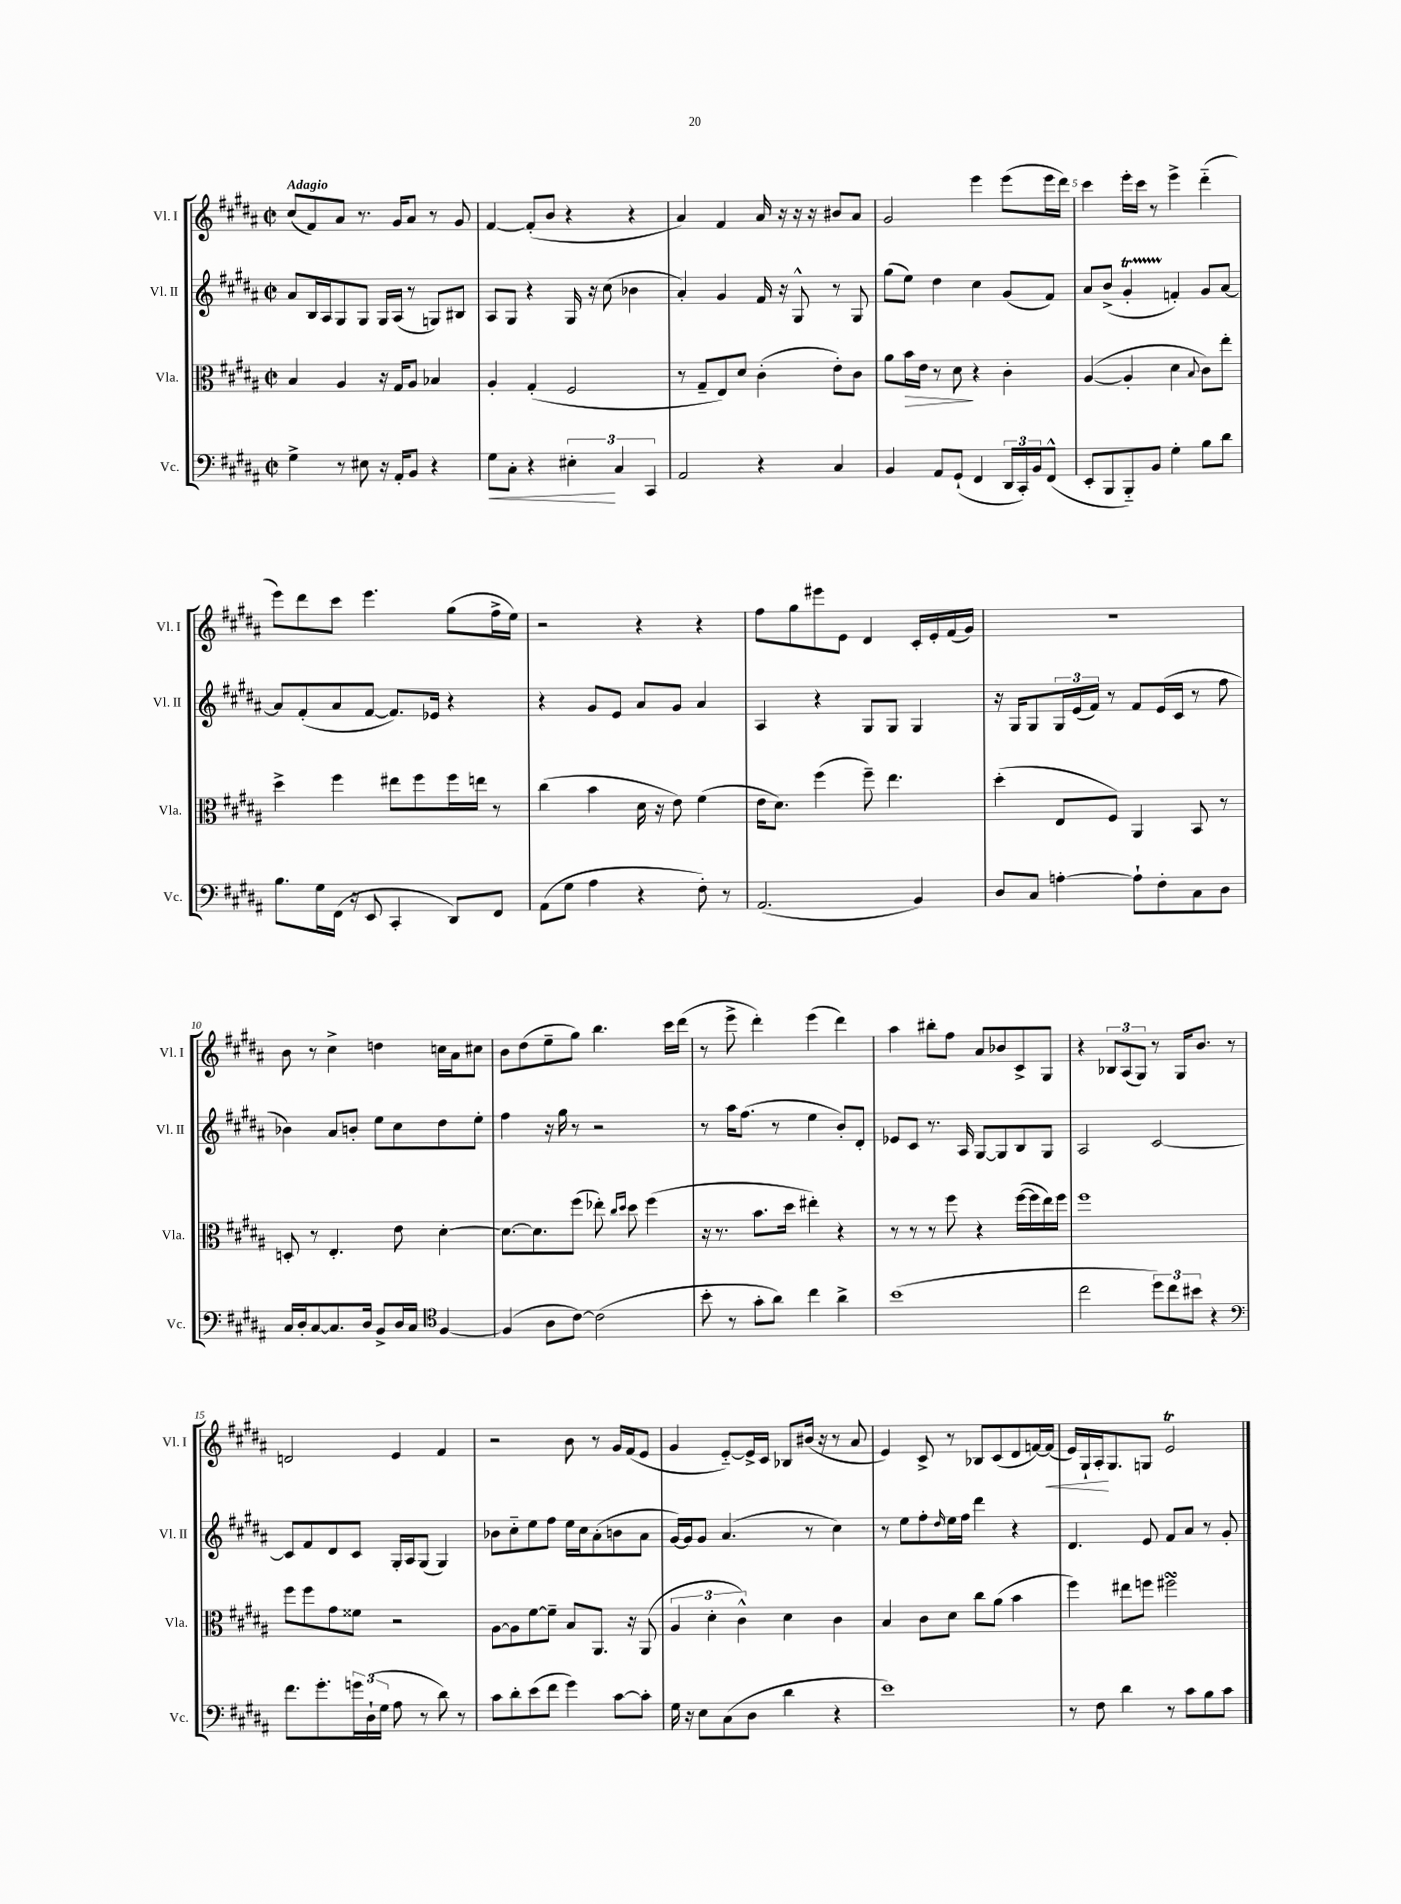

**kern	**dynam	**kern	**dynam	**kern	**kern	**dynam
*part4	*part4	*part3	*part3	*part2	*part1	*part1
*staff4	*staff4	*staff3	*staff3	*staff2	*staff1	*staff1
*I"Vc.	*	*I"Vla.	*	*I"Vl. II	*I"Vl. I	*
*I'Vc.	*	*I'Vla.	*	*I'Vl. II	*I'Vl. I	*
*clefF4	*	*clefC3	*	*clefG2	*clefG2	*
*k[f#c#g#d#a#]	*	*k[f#c#g#d#a#]	*	*k[f#c#g#d#a#]	*k[f#c#g#d#a#]	*
*M2/2	*	*M2/2	*	*M2/2	*M2/2	*
*met(c|)	*	*met(c|)	*	*met(c|)	*met(c|)	*
=1	=1	=1	=1	=1	=1	=1
!	!	!	!	!	!LO:TX:a:B:t=Adagio	!
4G#^\	.	4B/	.	8a#/L	(8cc#/L	.
.	.	.	.	16B/L	8f#/)	.
.	.	.	.	16A#/J	.	.
8r	.	4A#/	.	8G#/	8a#/J	.
8E#X\	.	.	.	8G#/J	8.r	.
16r	.	16r	.	16G#/LL	.	.
16AA#'/KL	.	16G#/KL	.	(16A#/JJ	16g#/KL	.
8BB/J	.	8A#/J	.	8r	8a#/J	.
4r	.	4B-X/	.	8Gn/L)	8r	.
.	.	.	.	8B#X/J	8g#/	.
=2	=2	=2	=2	=2	=2	=2
!	!LO:HP:b	!	!	!	!	!
8G#\L	<	4A#'/	.	8A#/L	[4f#/	.
8C#'\J	.	.	.	8G#/J	.	.
4r	.	(4G#'/	.	4r	(8f#'/L]	.
.	.	.	.	.	8b/J	.
6E#X'\	.	2F#/	.	16G#/	4r	.
.	.	.	.	16r	.	.
.	.	.	.	(8cc#\	.	.
6C#/	[	.	.	.	.	.
.	.	.	.	4b-X\	4r	.
6CC#/	.	.	.	.	.	.
=3	=3	=3	=3	=3	=3	=3
2AA#/	.	8r	.	4a#'/)	4a#/)	.
.	.	8G#~/L	.	.	.	.
.	.	8E/)	.	4g#/	4f#/	.
.	.	8d#/J	.	.	.	.
4r	.	(4c#'\	.	16f#/	16a#/	.
.	.	.	.	16r	16r	.
.	.	.	.	8G#^^/	16r	.
.	.	.	.	.	16r	.
4C#/	.	8e'\L)	.	8r	8b#X/L	.
.	.	8c#\J	.	8G#/	8a#/J	.
=4	=4	=4	=4	=4	=4	=4
4BB/	.	8a#\L	.	(8gg#\L	2g#/	.
!	!	!	!LO:HP:b	!	!	!
.	.	16b\L	>	8ee\J)	.	.
.	.	16e\JJ	.	.	.	.
8AA#/L	.	8r	.	4dd#\	.	.
(8GG#`/J	.	8d#\	.	.	.	.
4FF#/	.	4r	]	4cc#\	4eee\	.
24DD#/LL	.	4c#'\	.	(8g#/L	(8eee\L	.
24CC#'/)	.	.	.	.	.	.
24BB/J	.	.	.	.	.	.
(8FF#^^/J	.	.	.	8f#/J)	16eee\L	.
.	.	.	.	.	16ddd#\JJ)	.
=5	=5	=5	=5	=5	=5	=5
8EE'/L	.	([4A#/	.	8a#/L	4ccc#\	.
8BBB/	.	.	.	(8b^/J	.	.
8BBB/)	.	4A#'/]	.	4g#T'/	16eee'\LL	.
.	.	.	.	.	16ccc#\JJ	.
8BB/J	.	.	.	.	8r	.
4G#'\	.	4d#\	.	4fn'/)	4eee^\	.
.	.	8qqB/	.	.	.	.
8B\L	.	8c#\L)	.	8g#/L	(4ddd#\	.
8d#\J	.	8ee'\J	.	[8a#/J	.	.
!!LO:LB:g=z
=6	=6	=6	=6	=6	=6	=6
8.B\L	.	4dd#^\	.	8a#/L]	8eee\L)	.
.	.	.	.	(8f#'/	8ddd#\	.
16G#\L	.	.	.	.	.	.
(16FF#\JJ	.	4ff#\	.	8a#/	8ccc#\J	.
16r	.	.	.	.	.	.
8EE/	.	.	.	[8f#/J	4.eee\	.
4CC#'/	.	8ee#X\L	.	8.f#/L])	.	.
.	.	8ff#\	.	.	.	.
.	.	.	.	16e-X/Jk	.	.
8DD#/L)	.	16ff#\L	.	4r	(8gg#\L	.
.	.	16een\JJ	.	.	.	.
8FF#/J	.	8r	.	.	16ff#^\L	.
.	.	.	.	.	16ee\JJ)	.
=7	=7	=7	=7	=7	=7	=7
(8AA#\L	.	(4cc#\	.	4r	2r	.
8G#\J	.	.	.	.	.	.
4A#\	.	4b\	.	8g#/L	.	.
.	.	.	.	8e/J	.	.
4r	.	16d#\	.	8a#/L	4r	.
.	.	16r	.	.	.	.
.	.	8e\)	.	8g#/J	.	.
8F#'\)	.	(4f#\	.	4a#/	4r	.
8r	.	.	.	.	.	.
=8	=8	=8	=8	=8	=8	=8
(2.AA#/	.	16e\KL	.	4A#/	8ff#\L	.
.	.	8.d#\J)	.	.	.	.
.	.	.	.	.	8gg#\	.
.	.	(4ff#\	.	4r	8eee#X\	.
.	.	.	.	.	8e\J	.
.	.	8ff#~\)	.	8G#/L	4d#/	.
.	.	4.ee\	.	8G#/J	.	.
4BB/)	.	.	.	4G#/	16c#'/LL	.
.	.	.	.	.	16e'/	.
.	.	.	.	.	(16f#/	.
.	.	.	.	.	16g#/JJ)	.
=9	=9	=9	=9	=9	=9	=9
8D#/L	.	(4dd#'\	.	16r	1r	.
.	.	.	.	16G#/KL	.	.
8C#/J	.	.	.	8G#/	.	.
[4An'\	.	8E/L	.	24G#/L	.	.
.	.	.	.	(24e/	.	.
.	.	.	.	24f#/JJ)	.	.
.	.	8F#/J)	.	8r	.	.
8A`\L]	.	4AA#/	.	8f#/L	.	.
8F#'\	.	.	.	(16e/L	.	.
.	.	.	.	16c#/JJ	.	.
8C#\	.	8BB/	.	8r	.	.
8D#\J	.	8r	.	8ff#\	.	.
!!LO:LB:g=z
=10	=10	=10	=10	=10	=10	=10
16C#/LL	.	8Dn'/	.	4b-X\)	8b\	.
16D#'/J	.	.	.	.	.	.
[8C#/	.	8r	.	.	8r	.
8.C#/]	.	4.E'/	.	8a#/L	4cc#^\	.
.	.	.	.	8bn'/J	.	.
16D#/Jk	.	.	.	.	.	.
8BB^/L	.	.	.	8ee\L	4ddn\	.
16D#/L	.	8e\	.	8cc#\	.	.
16C#/JJ	.	.	.	.	.	.
*clefC4	*	*	*	*	*	*
[4F#/	.	[4d#'\	.	8dd#\	16ccn\LL	.
.	.	.	.	.	16a#\J	.
.	.	.	.	8ee'\J	8cc#X\J	.
=11	=11	=11	=11	=11	=11	=11
(4F#/]	.	8.d#\L_	.	4ff#\	8b\L	.
.	.	.	.	.	(8dd#\	.
.	.	8.d#\]	.	.	.	.
8A#\L	.	.	.	16r	8ee~\	.
.	.	.	.	16gg#\	.	.
[8c#\J)	.	(8ff#\J	.	8r	8gg#\J)	.
(2c#\]	.	8ee-X'\)	.	2r	4.bb\	.
.	.	16qqcc#/LL	.	.	.	.
.	.	16qqdd#/JJ	.	.	.	.
.	.	8dd#\	.	.	.	.
.	.	(4ff#\	.	.	.	.
.	.	.	.	.	16ccc#\LL	.
.	.	.	.	.	(16ddd#\JJ	.
=12	=12	=12	=12	=12	=12	=12
8b'\	.	16r	.	8r	8r	.
.	.	8.r	.	.	.	.
8r	.	.	.	16aa#\KL	8eee^\	.
.	.	.	.	(8.ff#\J	.	.
8g#'\L	.	8.b\L	.	.	4ddd#'\)	.
8a#\J)	.	.	.	8r	.	.
.	.	16dd#\Jk	.	.	.	.
4cc#\	.	4ee#X'\)	.	4ee\	(4eee\	.
4a#^\	.	4r	.	8b'/L)	4ddd#\)	.
.	.	.	.	8d#'/J	.	.
=13	=13	=13	=13	=13	=13	=13
(1b	.	8r	.	8e-X/L	4aa#\	.
.	.	8r	.	8c#/J	.	.
.	.	8r	.	8.r	8bb#X'\L	.
.	.	8ff#\	.	.	8ff#\J	.
.	.	.	.	16A#/	.	.
.	.	4r	.	[8G#/L	8a#/L	.
.	.	.	.	8G#/]	8b-X/	.
.	.	([16ff#\LL	.	8B/	8c#^/	.
.	.	16ff#\]	.	.	.	.
.	.	16ee\)	.	8G#/J	8G#/J	.
.	.	16ff#\JJ	.	.	.	.
=14	=14	=14	=14	=14	=14	=14
2cc#\	.	1ff#	.	2A#/	4r	.
.	.	.	.	.	12B-X/L	.
.	.	.	.	.	(12A#/	.
.	.	.	.	.	12G#/J)	.
12dd#\L)	.	.	.	[2c#/	8r	.
12cc#\	.	.	.	.	.	.
.	.	.	.	.	16G#/KL	.
12b#X\J	.	.	.	.	.	.
.	.	.	.	.	8.b/J	.
4r	.	.	.	.	.	.
.	.	.	.	.	8r	.
!!LO:LB:g=z
=15	=15	=15	=15	=15	=15	=15
*clefF4	*	*	*	*	*	*
8.f#\L	.	8ff#\L	.	8c#/L]	2dn/	.
.	.	8ff#\	.	8f#/	.	.
8.g#'\	.	.	.	.	.	.
.	.	8g#\	.	8d#/	.	.
24gn\L	.	8f##X\J	.	8c#/J	.	.
(24D#`\	.	.	.	.	.	.
24G#\JJ	.	.	.	.	.	.
8A#\	.	2r	.	16G#'/LL	4e/	.
.	.	.	.	16A#/J	.	.
8r	.	.	.	(8G#/J	.	.
8d#\)	.	.	.	4G#/)	4f#/	.
8r	.	.	.	.	.	.
=16	=16	=16	=16	=16	=16	=16
8c#\L	.	[8A#\L	.	8b-X\L	2r	.
8d#'\	.	8A#\]	.	8cc#\	.	.
(8e\	.	[8f#\	.	8ee\	.	.
8f#\J	.	8f#~\J]	.	8ff#\J	.	.
4g#\)	.	8B/L	.	16ee\LL	8b\	.
.	.	.	.	16cc#\J	.	.
.	.	8.AA#/J	.	(8a#'\	8r	.
[8c#\L	.	.	.	8bn\	16g#/LL	.
.	.	16r	.	.	(16f#/J	.
8c#'\J]	.	(8AA#/	.	8a#\J	8e/J	.
=17	=17	=17	=17	=17	=17	=17
16G#\	.	6A#/	.	[16g#/LL)	4g#/	.
16r	.	.	.	16g#/J]	.	.
8E\L	.	.	.	8g#/J	.	.
.	.	6d#'\	.	.	.	.
(8C#\	.	.	.	(4.a#/	[8e/L)	.
.	.	6c#^^\)	.	.	.	.
8D#\J	.	.	.	.	16e^/L]	.
.	.	.	.	.	16c#/JJ	.
4d#\	.	4d#\	.	.	8B-X/L	.
.	.	.	.	8r	(16b#X/Jk	.
.	.	.	.	.	16r	.
4r	.	4c#\	.	4cc#\)	8r	.
.	.	.	.	.	8a#/	.
=18	=18	=18	=18	=18	=18	=18
1e)	.	4B/	.	8r	4e/)	.
.	.	.	.	8ee\L	.	.
.	.	8c#\L	.	8ff#'\	8c#^/	.
.	.	.	.	16qqdd#/	.	.
.	.	8d#\J	.	16ee\L	8r	.
.	.	.	.	16ff#\JJ	.	.
.	.	8cc#\L	.	4ddd#\	8B-X/L	.
.	.	(8a#\J	.	.	(8c#/	.
.	.	4b\	.	4r	8d#/	.
.	.	.	.	.	[16fn/L)	.
!	!	!	!	!	!	!LO:HP:b
.	.	.	.	.	(16f/JJ]	<
=19	=19	=19	=19	=19	=19	=19
8r	.	4ff#\)	.	4.d#/	16e/LL)	.
.	.	.	.	.	16G#`/	.
8F#\	.	.	.	.	16A#'/J	.
.	.	.	.	.	8.G#/	[
4d#\	.	8ee#X\L	.	.	.	.
.	.	8ffn\J	.	8e/	8Gn/J	.
8r	.	2ff#XsSSS\	.	8f#/L	2eT/	.
8c#\L	.	.	.	8a#/J	.	.
8B\	.	.	.	8r	.	.
8c#\J	.	.	.	8g#'/	.	.
==	==	==	==	==	==	==
*-	*-	*-	*-	*-	*-	*-
